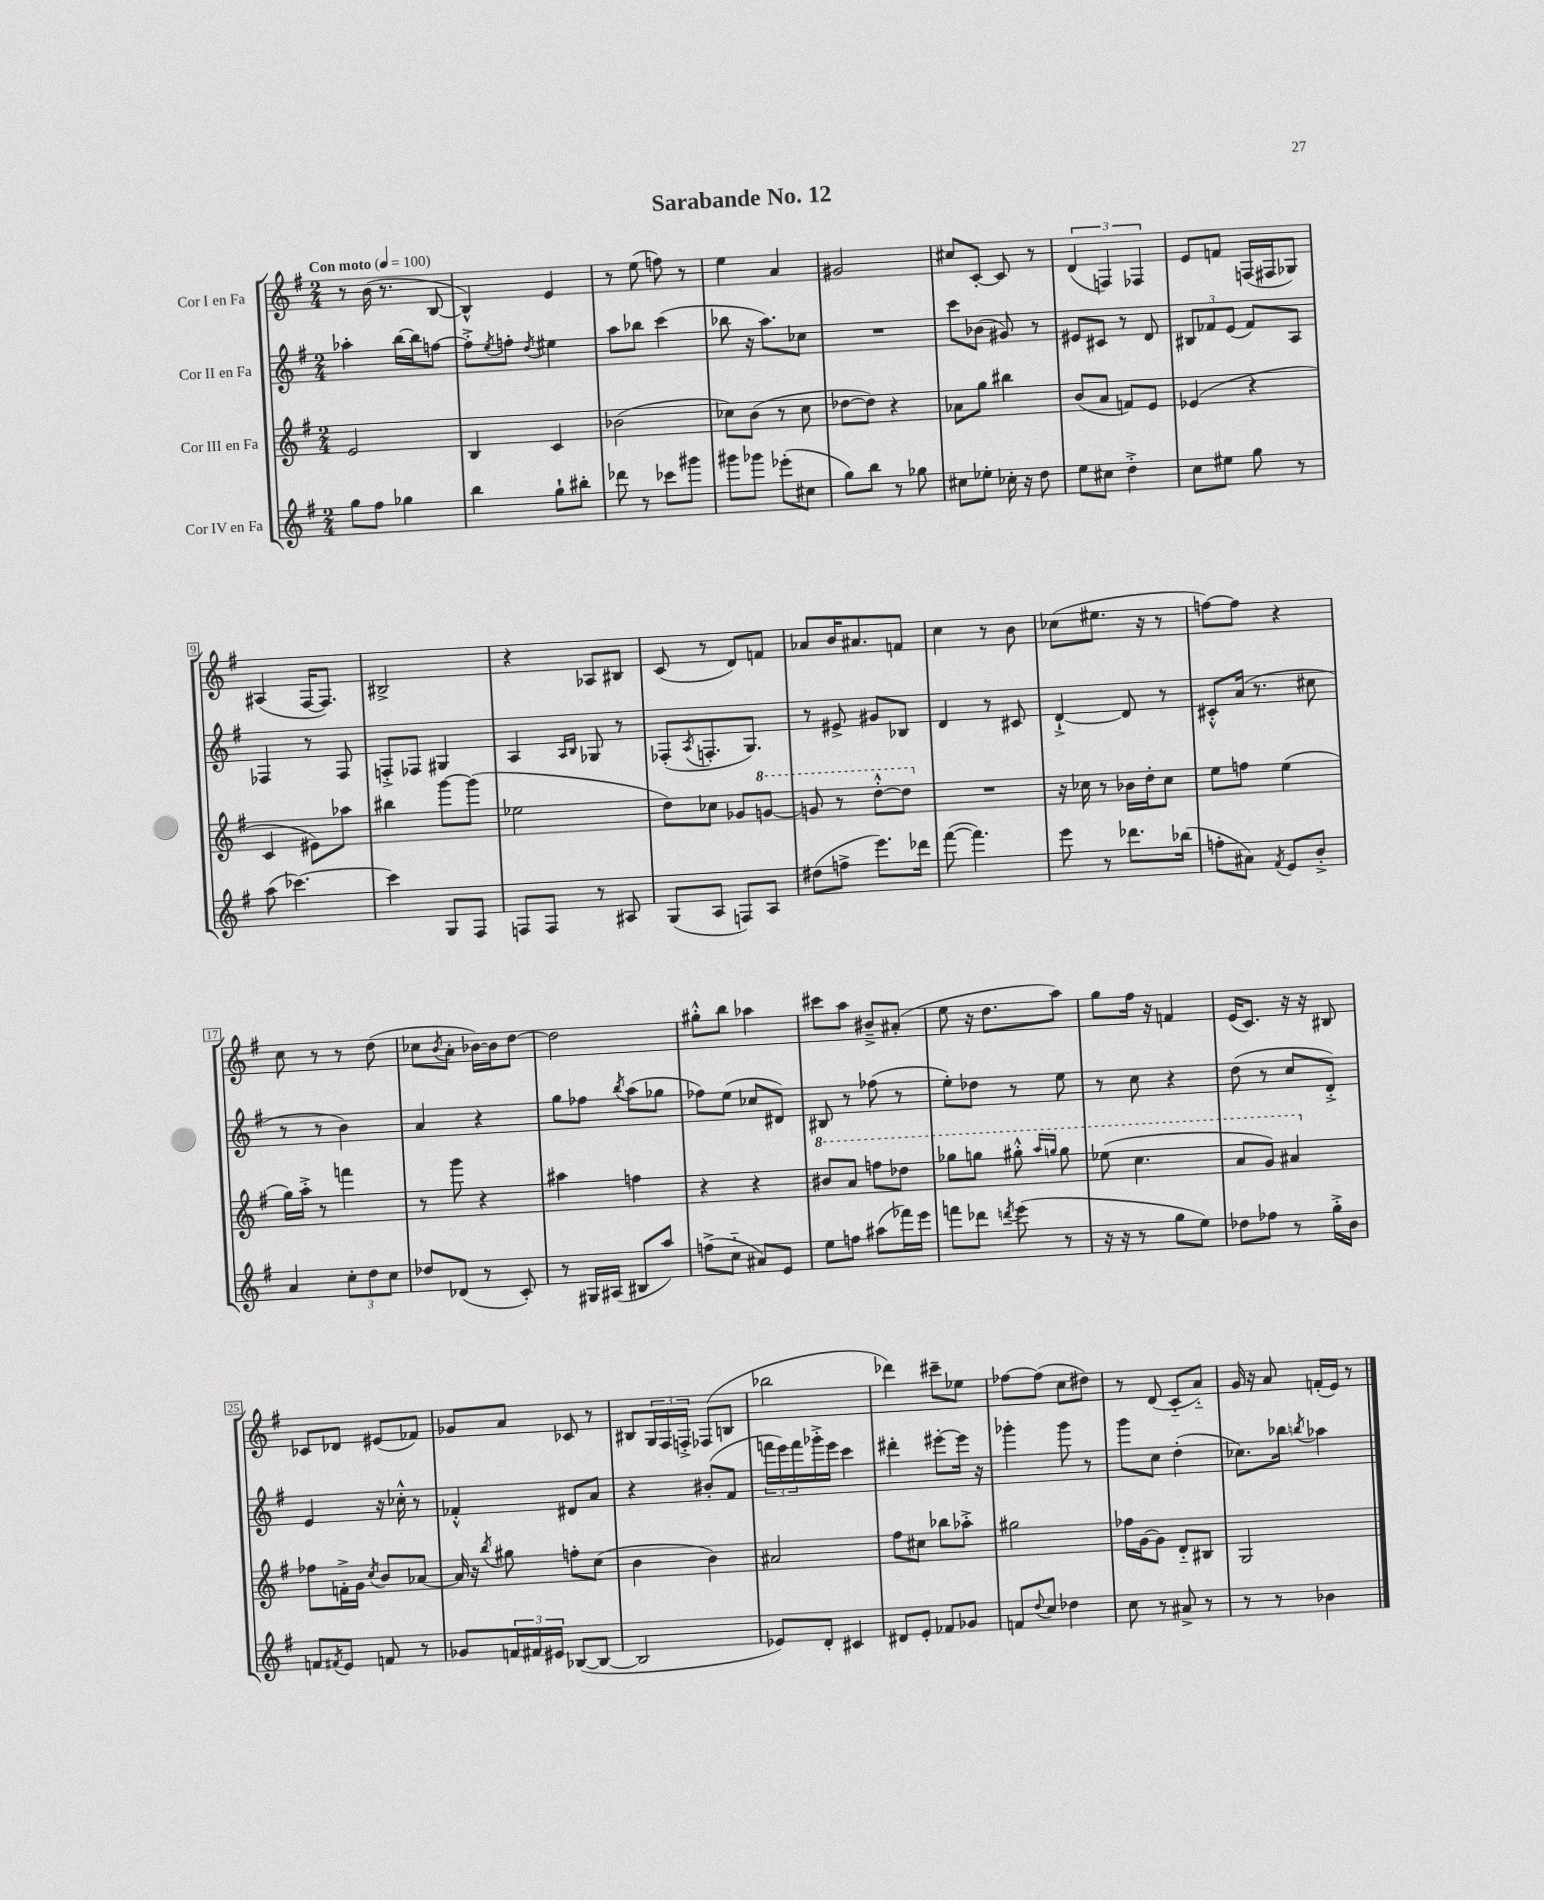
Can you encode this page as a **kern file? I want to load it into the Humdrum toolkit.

**kern	**kern	**kern	**kern
*staff4	*staff3	*staff2	*staff1
*clefG2	*clefG2	*clefG2	*clefG2
*k[f#]	*k[f#]	*k[f#]	*k[f#]
*M2/4	*M2/4	*M2/4	*M2/4
*MM100	*MM100	*MM100	*MM100
8gg	2e	4aa-'	8r
8ff#	.	.	(16b
.	.	.	8.r
4gg-	.	[16bb	.
.	.	16bb]	.
.	.	[8ff	[8B
=	=	=	=
4bb	4B	8ff'^]	4B^^])
.	.	8qee	.
.	.	8ff'	.
.	.	8qdd	.
8gg`	4c	4ee#	4e
8bb#'	.	.	.
=	=	=	=
8ddd-	(2b-	8aa	8r
8r	.	8bb-	(8ee
8ccc-	.	(4ccc	8ff)
8ggg#	.	.	8r
=	=	=	=
8ggg#	8cc-)	8bb-	4ee
8ggg-	(8b	16r	.
.	.	8.aa)	.
(8eee-'	8r	.	4a
8cc#	8cc-	8cc-	.
=	=	=	=
8gg)	[8dd-	2r	2g#
8bb	8dd-])	.	.
8r	4r	.	.
8gg-	.	.	.
=	=	=	=
8cc#	8a-	8ccc	8cc#
8ee-'	8gg	(8b-	[8c'
16cc-'	4bb#	8g#)	8c]
16r	.	.	.
8dd	.	8r	8r
=	=	=	=
8ee	(8b	8e#	(6d
8cc#	8a	8c#	.
.	.	.	6F)
4dd'^	8f)	8r	.
.	.	.	6F-
.	8e	8d	.
=	=	=	=
8cc	(4e-	12B#	8e
.	.	12f-	.
8ee#	.	.	8f
.	.	(12e	.
8gg	4r	8f-)	(16F
.	.	.	16F#
8r	.	8A	8G-)
=	=	=	=
(8aa	4c	4F-	(4A#
[4.ccc-)	.	.	.
.	8e#)	8r	[16F#
.	.	.	8.F#])
.	8aa-	8F-	.
=	=	=	=
4ccc-]	4bb#	8F'^	2B#^
.	.	8F-	.
8G	[8ggg	4G#	.
8F#	(8ggg]	.	.
=	=	=	=
8F	2ee-	4A	4r
8F	.	.	.
.	.	16qqA	.
.	.	16qqB	.
8r	.	8G-	8A-
8A#	.	8r	8B#
=	=	=	=
(8G	8dd)	(8F-'	(8c
.	.	8qA	.
8A	8cc-	8.F'	8r
8F)	8g-	.	8d)
.	.	8.G)	.
8A	[8gg	.	8f
=	=	=	=
(8dd#	8gg]	8r	8a-
8ff^	8r	8e#^	16b
.	.	.	8.a#
8.eee)	[8ddd'^^	8g#	.
.	8ddd]	8B-	8f
16ddd-	.	.	.
=	=	=	=
([8fff#	2r	4d	4cc
4.fff#])	.	.	.
.	.	8r	8r
.	.	8c#	8b
=	=	=	=
8eee	16r	[4d`^	(8cc-
.	16cc-	.	.
8r	8r	.	8.ee#
8.ddd-	16b-	8d]	.
.	16dd'	.	16r
.	8cc-	8r	8r
(16bb-	.	.	.
=	=	=	=
8ff'	8ee	8c#'^^	[8ff)
8a#)	8ff	(16a	8ff]
.	.	8.r	.
8qf#	.	.	.
8e	(4ee	.	4r
8b'^	.	8cc#	.
=	=	=	=
4a	16gg)	8r	8cc
.	16aa'^	.	.
.	8r	8r	8r
12cc'	4fff	4b)	8r
12dd	.	.	.
.	.	.	(8dd
12cc	.	.	.
=	=	=	=
8dd-	8r	4a	8cc-
.	.	.	8qb
(8d-	8ggg	.	8a'
8r	4r	4r	[16b-)
.	.	.	16b-]
8c')	.	.	[8dd
=	=	=	=
8r	4aa#	8gg	2dd]
16G#	.	8ff-	.
(16A#	.	.	.
.	.	8qbb	.
8B#	4ff	(8aa	.
8aa)	.	8gg-	.
=	=	=	=
(8ff^	4r	8ff-)	8gg#'^^
8cc'~	.	(8ee	8bb
8a#)	4r	8cc-	4aa-
8e	.	8d#)	.
=	=	=	=
8ee	8bb#	8B#	8ccc#
8ff	8aa	8r	8aa
(8aa#	8fff	(8ff-	8b#~^
16fff-)	8ddd-	8r	(8a#'
16eee	.	.	.
=	=	=	=
8fff	8ggg-	8ee')	8ee
8ddd-	8ggg	8dd-	16r
.	.	.	8.dd
8qddd	.	.	.
(8eee	8ggg#'^^	8r	.
.	16qqaaa	.	.
.	16qqggg	.	.
8r	8ggg	8ee	8aa)
=	=	=	=
16r	(8eee-	8r	8gg
16r	.	.	.
8r	4.ccc	8cc	16ff#
.	.	.	16r
8gg	.	4r	4f
8ee)	.	.	.
=	=	=	=
8dd-	8aa	(8dd	(16e
.	.	.	8.c)
8ff-	8gg)	8r	.
8r	4aa#	8cc	16r
.	.	.	16r
16gg'^	.	8d'^)	8B#
16b	.	.	.
=	=	=	=
8f	8ff-	4e	8c-
8qf#	.	.	.
8e	16f'^	.	8d-
.	16g	.	.
.	8qcc	.	.
8f	8b	16r	(8e#
.	.	16cc-'^^	.
8r	[8a-	8r	8f-)
=	=	=	=
8g-	16a-]	4f-'^^	8g-
.	16r	.	.
.	8qbb	.	.
24f	8gg#	.	8a
24f#	.	.	.
24e#	.	.	.
([8B-	8ff'	8d#	8c-
8B-_	(8cc	8a	8r
=	=	=	=
2B-]	4b	4r	8B#
.	.	.	24G
.	.	.	24F#
.	.	.	24F'^
.	4b)	(8b#'	(8F-
.	.	8f#	8B
=	=	=	=
8e-)	2a#	24fff	2bb-
.	.	24eee)	.
.	.	24fff	.
8d'	.	16ggg-'^	.
.	.	16eee	.
4c#	.	4ccc	.
=	=	=	=
8d#	8ff#	4ddd#'	4ddd-)
8e'	8cc#	.	.
8f-	8bb-	[8eee#'	8ccc#~
8g-	8aa-'^	16eee#]	8ee-
.	.	16r	.
=	=	=	=
8f	2gg#	4ggg-'	[8ff-
8qqdd	.	.	.
8cc	.	.	(8ff-]
4dd-	.	8ggg-	8cc
.	.	8r	8dd#)
=	=	=	=
8cc	16ff-	8ggg	8r
.	[16g	.	.
8r	8g]	8cc	(8d
8a#^	8d'~	(4dd'	8c'~
8r	8B#	.	8a'~)
=	=	=	=
8r	2G	8.cc-)	16g
.	.	.	16r
8r	.	.	8a
.	.	16bb-	.
.	.	8qbb	.
4b-	.	4aa-	(16f'
.	.	.	16e)
.	.	.	8r
==	==	==	==
*-	*-	*-	*-
